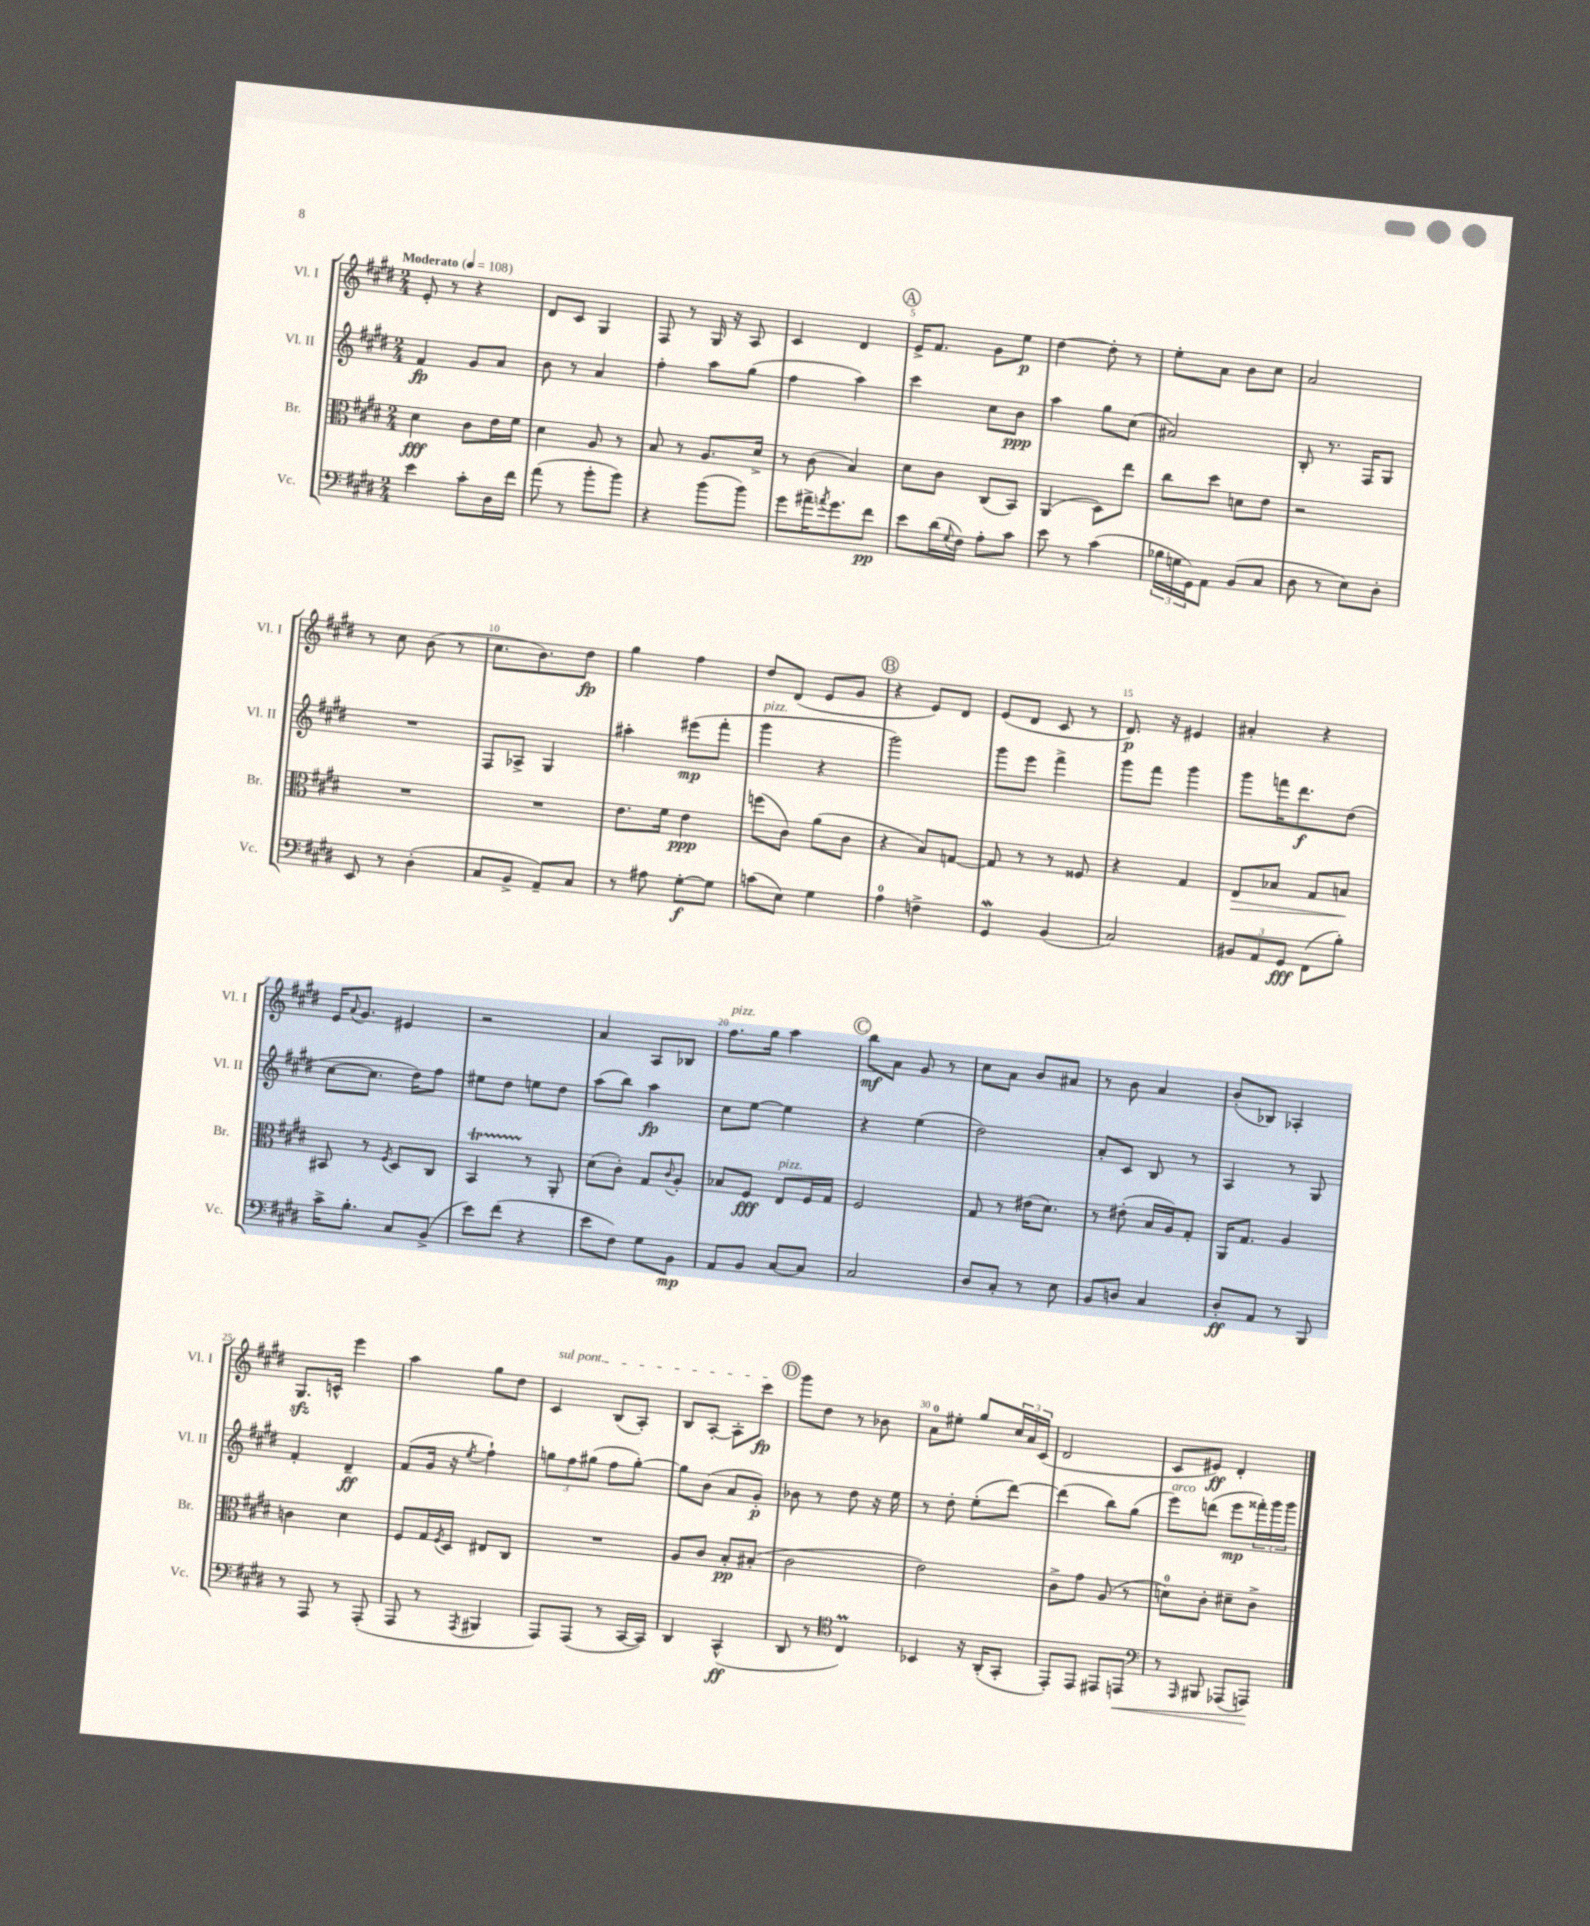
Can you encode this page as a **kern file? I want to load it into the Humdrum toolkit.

**kern	**dynam	**kern	**dynam	**kern	**dynam	**kern	**dynam
*part4	*part4	*part3	*part3	*part2	*part2	*part1	*part1
*staff4	*staff4	*staff3	*staff3	*staff2	*staff2	*staff1	*staff1
*I"Vc.	*	*I"Br.	*	*I"Vl. II	*	*I"Vl. I	*
*I'Vc.	*	*I'Br.	*	*I'Vl. II	*	*I'Vl. I	*
*clefF4	*	*clefC3	*	*clefG2	*	*clefG2	*
*k[f#c#g#d#]	*	*k[f#c#g#d#]	*	*k[f#c#g#d#]	*	*k[f#c#g#d#]	*
*M2/4	*	*M2/4	*	*M2/4	*	*M2/4	*
*MM108	*	*MM108	*	*MM108	*	*MM108	*
=1	=1	=1	=1	=1	=1	=1	=1
!	!	!	!	!	!	!LO:TX:a:B:t=Moderato	!
4e\	.	4d#\	fff	4f#/	fp	8e'/	.
.	.	.	.	.	.	8r	.
8c#'\L	.	8c#\L	.	8g#/L	.	4r	.
16D#\L	.	16e\L	.	8a/J	.	.	.
16f#\JJ	.	16f#\JJ	.	.	.	.	.
=2	=2	=2	=2	=2	=2	=2	=2
(8a\	.	4d#\	.	8b\	.	8d#/L	.
8r	.	.	.	8r	.	8c#/J	.
8b'\L	.	8A/	.	4a/	.	4G#/	.
8b\J)	.	8r	.	.	.	.	.
=3	=3	=3	=3	=3	=3	=3	=3
4r	.	8B/	.	4ff#'\	.	8F#/	.
.	.	8r	.	.	.	8r	.
(8b\L	.	8.A/L	.	8aa\L	.	16G#/	.
.	.	.	.	.	.	16r	.
8b\J)	.	.	.	(8gg#\J	.	8A/	.
.	.	16d#^/Jk	.	.	.	.	.
=4	=4	=4	=4	=4	=4	=4	=4
8g#\L	.	8r	.	4ff#\	.	4c#/	.
16a#X^\K	.	(8c#\	.	.	.	.	.
8qan/	.	.	.	.	.	.	.
8.g#\	.	.	.	.	.	.	.
.	.	4B/)	.	4aa\)	.	4d#/	.
8f#\J	pp	.	.	.	.	.	.
!!LO:REH:place=s1:t=A
=5	=5	=5	=5	=5	=5	=5	=5
8e\L	.	8d#\L	.	4ccc#\	.	16e^/KL	.
.	.	.	.	.	.	8.f#/J	.
(16d#\L	.	8c#\J	.	.	.	.	.
8qqG#/	.	.	.	.	.	.	.
16F#\JJ)	.	.	.	.	.	.	.
8A'\L	.	(8C#/L	.	8cc#\L	.	8g#\L	.
8c#\J	.	8BB/J)	.	8b\J	ppp	8ee\J	p
=6	=6	=6	=6	=6	=6	=6	=6
8e\	.	(4AA/	.	4aa\	.	[4dd#\	.
8r	.	.	.	.	.	.	.
(4c#\	.	8D#\L)	.	8gg#\L	.	8dd#'\]	.
.	.	8ee\J	.	(8cc#\J	.	8r	.
=7	=7	=7	=7	=7	=7	=7	=7
24B-X\LL	.	8cc#\L	.	2a#X/)	.	8ee'\L	.
24Gn\	.	.	.	.	.	.	.
24GG#\J)	.	.	.	.	.	.	.
8AA\J	.	8dd#\J	.	.	.	8a\J	.
(8BB/L	.	8dn\L	.	.	.	8b\L	.
8C#/J	.	8e\J	.	.	.	8cc#\J	.
=8	=8	=8	=8	=8	=8	=8	=8
8D#\	.	2r	.	8B'/	.	2a/	.
8r	.	.	.	8.r	.	.	.
8E\L)	.	.	.	.	.	.	.
.	.	.	.	16F#/KL	.	.	.
8D#'\J	.	.	.	8G#/J	.	.	.
!!LO:LB:g=z
=9	=9	=9	=9	=9	=9	=9	=9
8EE/	.	2r	.	2r	.	8r	.
8r	.	.	.	.	.	8cc#\	.
(4D#'\	.	.	.	.	.	(8b\	.
.	.	.	.	.	.	8r	.
=10	=10	=10	=10	=10	=10	=10	=10
8C#/L	.	2r	.	8F#/L	.	8.cc#\L	.
8BB^/J	.	.	.	8A-X^/J	.	.	.
.	.	.	.	.	.	8.b\)	.
8AA~/L)	.	.	.	4G#/	.	.	.
8C#/J	.	.	.	.	.	8dd#\J	fp
=11	=11	=11	=11	=11	=11	=11	=11
8r	.	8.e\L	.	4aa#X'\	.	4gg#\	.
8A#X\	.	.	.	.	.	.	.
.	.	16f#\Jk	.	.	.	.	.
[8G#'\L	f	4e\	ppp	(8eee#X\L	mp	4ff#\	.
8G#\J]	.	.	.	8fff#'\J	.	.	.
=12	=12	=12	=12	=12	=12	=12	=12
!	!	!	!	!LO:TX:a:i:t=pizz.	!	!	!
(8cn\L	.	(8ffn\L	.	4ggg#\	.	8dd#/L	.
8E\J)	.	8c#\J)	.	.	.	(8d#/J	.
4G#\	.	(8a\L	.	4r	.	8e/L	.
.	.	8c#\J	.	.	.	8g#/J	.
!!LO:REH:place=s1:t=B
=13	=13	=13	=13	=13	=13	=13	=13
4A\	.	4r	.	2ggg#\)	.	4r	.
4Fn^\	.	8B/L)	.	.	.	8e/L)	.
.	.	[8Gn/J	.	.	.	8d#/J	.
=14	=14	=14	=14	=14	=14	=14	=14
4GG#W/	.	8G/]	.	8ggg#\L	.	(8e/L	.
.	.	8r	.	8eee\J	.	8d#/J	.
(4BB/	.	8r	.	4fff#^\	.	8c#/	.
.	.	8F##X/	.	.	.	8r	.
=15	=15	=15	=15	=15	=15	=15	=15
2C#/)	.	4r	.	8ggg#\L	.	8.d#/)	p
.	.	.	.	8fff#\J	.	.	.
.	.	.	.	.	.	16r	.
.	.	4G#/	.	4ggg#\	.	4e#X/	.
=16	=16	=16	=16	=16	=16	=16	=16
!	!	!	!LO:HP:b	!	!	!	!
12BB#X/L	.	8E/L	>	8ggg#\L	.	4a#X'/	.
12AA/	.	.	.	.	.	.	.
.	.	8B-X/J	.	16fffn\K	.	.	.
12GG#/J	fff	.	.	.	.	.	.
.	.	.	.	8.ddd#\	f	.	.
(8FF#\L	.	8G#/L	.	.	.	4r	.
8B'\J)	.	8Bn/J	.	(8dd#\J	.	.	.
.	.	.	]	.	.	.	.
!!LO:LB:g=z
=17	=17	=17	=17	=17	=17	=17	=17
16c#^\KL	.	8BB#X/	.	[8cc#\L	.	16e/KL	.
.	.	.	.	.	.	8qqa/	.
8.B'\J	.	.	.	.	.	8.g#/J	.
.	.	8r	.	8.cc#\J]	.	.	.
.	.	8qF#/	.	.	.	.	.
8C#/L	.	8D#/L	.	.	.	4e#X/	.
.	.	.	.	16dd#\KL)	.	.	.
(8BB^/J	.	8C#/J	.	8ff#\J	.	.	.
=18	=18	=18	=18	=18	=18	=18	=18
8e\L)	.	4BBT/	.	8ee#X\L	.	2r	.
(8f#\J	.	.	.	8dd#\J	.	.	.
4r	.	8r	.	8een\L	.	.	.
.	.	8AA'/	.	8dd#\J	.	.	.
=19	=19	=19	=19	=19	=19	=19	=19
8e\L	.	(8d#\L	.	(8aa\L	.	4a/	.
8F#\J)	.	8c#'\J)	.	8bb\J)	.	.	.
8G#\L	.	8G#/L	.	4aa\	fp	8A/L	.
.	.	8qqc#/	.	.	.	.	.
8BB\J	mp	8A'/J	.	.	.	8B-X/J	.
=20	=20	=20	=20	=20	=20	=20	=20
!	!	!	!	!	!	!LO:TX:a:i:t=pizz.	!
8AA/L	.	8B-X/L	.	8cc#\L	.	8.ff#\L	.
8BB/J	.	8F#/J	fff	[8ee\J	.	.	.
.	.	.	.	.	.	16gg#\Jk	.
!	!	!LO:TX:a:i:t=pizz.	!	!	!	!	!
[8C#/L	.	8E/L	.	4ee\]	.	4aa\	.
8C#/J]	.	16F#/L	.	.	.	.	.
.	.	16G#/JJ	.	.	.	.	.
!!LO:REH:place=s1:t=C
=21	=21	=21	=21	=21	=21	=21	=21
2C#/	.	2F#/	.	4r	.	8bb\L	mf
.	.	.	.	.	.	8a\J	.
.	.	.	.	(4ee\	.	8g#/	.
.	.	.	.	.	.	8r	.
=22	=22	=22	=22	=22	=22	=22	=22
8D#/L	.	8G#/	.	2dd#\)	.	8cc#\L	.
8C#'/J	.	8r	.	.	.	8a\J	.
8r	.	(16e#X\KL	.	.	.	8b/L	.
.	.	8.d#\J)	.	.	.	.	.
8E\	.	.	.	.	.	8a#X/J	.
=23	=23	=23	=23	=23	=23	=23	=23
8BB/L	.	8r	.	8a'/L	.	8r	.
8Dn/J	.	(8e#X'\	.	8c#/J	.	8b\	.
4C#/	.	16B/LL	.	8B/	.	4a/	.
.	.	16A/J)	.	.	.	.	.
.	.	8G#'/J	.	8r	.	.	.
=24	=24	=24	=24	=24	=24	=24	=24
8D#'/L	ff	16AA/KL	.	4A/	.	(8b'/L	.
.	.	8.G#/J	.	.	.	.	.
8AA/J	.	.	.	.	.	8B-X/J)	.
8r	.	4A/	.	8r	.	4A-X'/	.
8BBB/	.	.	.	8G#/	.	.	.
!!LO:LB:g=z
=25	=25	=25	=25	=25	=25	=25	=25
8r	.	4cn\	.	4f#'/	.	8.G#zz/L	.
8AAA/	.	.	.	.	.	.	.
.	.	.	.	.	.	16cn^^/Jk	.
8r	.	4d#\	.	4d#~/	ff	4eee\	.
(8AAA'/	.	.	.	.	.	.	.
=26	=26	=26	=26	=26	=26	=26	=26
8AAA/	.	8F#/L	.	(8f#/L	.	4aa\	.
8r	.	16G#/L	.	16g#/Jk	.	.	.
.	.	8qF#/	.	.	.	.	.
.	.	16D#/JJ	.	16r	.	.	.
8qAAA/	.	.	.	8qee/	.	.	.
4BBB#X/	.	8E#X/L	.	4ff#`\)	.	8gg#\L	.
.	.	8C#/J	.	.	.	8dd#\J	.
=27	=27	=27	=27	=27	=27	=27	=27
!	!	!	!	!	!	!LO:TX:a:i:t=sul pont.	!
8AAA/L)	.	2r	.	12ggn\L	.	4c#/	.
.	.	.	.	12ff#\	.	.	.
(8AAA/J	.	.	.	.	.	.	.
.	.	.	.	(12gg#X\J	.	.	.
8r	.	.	.	8ff#\L	.	(8B/L	.
[16CC#/LL	.	.	.	[8gg#'\J)	.	8A'/J)	.
16CC#/JJ])	.	.	.	.	.	.	.
=28	=28	=28	=28	=28	=28	=28	=28
4DD#/	.	8A/L	.	8gg#\L]	.	8B/L	.
.	.	8c#/J	.	(8b\J	.	[8A'/J	.
(4CC#^^/	ff	8B'/L	pp	8a/L	.	8A'\L]	.
.	.	(8B#X'/J	.	8g#'/J)	p	8ccc#\J	fp
!!LO:REH:place=s1:t=D
=29	=29	=29	=29	=29	=29	=29	=29
8DD#/	.	2c#\	.	8b-X\	.	8ggg#\L	.
8r	.	.	.	8r	.	8dd#\J	.
*clefC4	*	*	*	*	*	*	*
4C#M/)	.	.	.	8dd#\	.	8r	.
.	.	.	.	16r	.	8b-X\	.
.	.	.	.	16ee\	.	.	.
=30	=30	=30	=30	=30	=30	=30	=30
4BB-X/	.	2e\)	.	8r	.	8a\L	.
.	.	.	.	8dd#'\	.	8ee#X'\J	.
16r	.	.	.	(8ee'\L	.	8gg#/L	.
(16AA'/KL	.	.	.	.	.	.	.
8GG#'/J	.	.	.	[8ddd#\J)	.	24cc#/L	.
.	.	.	.	.	.	24a/	.
.	.	.	.	.	.	(24c#/JJ	.
=31	=31	=31	=31	=31	=31	=31	=31
8EE'/L)	.	8c#^\L	.	(4ddd#\]	.	2d#/	.
8EE/J	.	8g#\J	.	.	.	.	.
8EE#X/L	.	(8A/	.	8bb\L)	.	.	.
!	!LO:HP:b	!	!	!	!	!	!
8EEn/J	<	8r	.	(8gg#\J	.	.	.
=32	=32	=32	=32	=32	=32	=32	=32
*clefF4	*	*	*	*	*	*	*
!	!	!	!	!LO:TX:a:i:t=arco	!	!	!
8r	.	8dn\L)	.	8eee\L)	.	8c#/L	.
16qqAAA/	.	.	.	.	.	.	.
8BBB#X/	.	8c#'\J	.	(8dddn\J	.	8e#X/J)	ff
(8AAA-X/L	.	8d#X~\L	.	8eee\L	mp	4d#'/	.
8AAAn/J)	.	8c#^\J	.	24fff##X'\L)	.	.	.
.	.	.	.	24ggg#\	.	.	.
.	.	.	.	24ggg#\JJ	.	.	.
.	[	.	.	.	.	.	.
==	==	==	==	==	==	==	==
*-	*-	*-	*-	*-	*-	*-	*-
